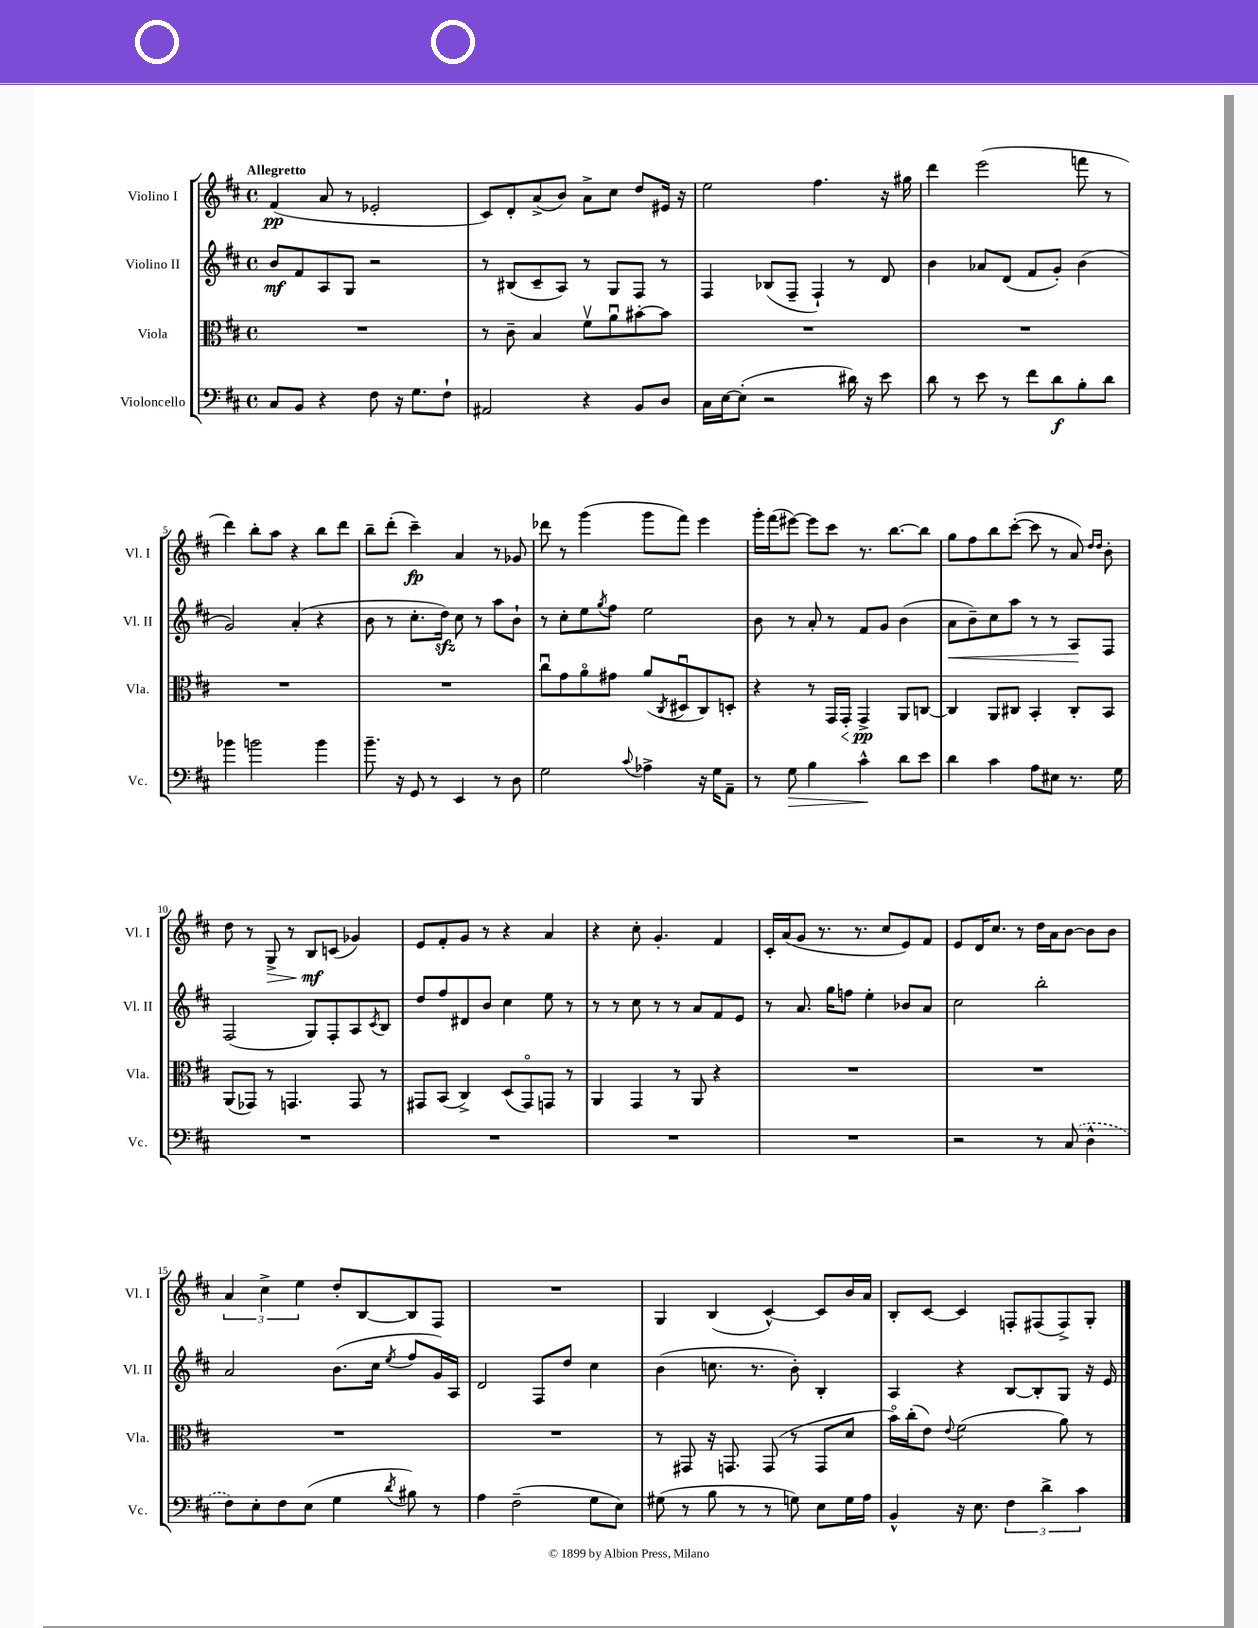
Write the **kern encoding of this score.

**kern	**kern	**kern	**kern
*staff4	*staff3	*staff2	*staff1
*clefF4	*clefC3	*clefG2	*clefG2
*k[f#c#]	*k[f#c#]	*k[f#c#]	*k[f#c#]
*M4/4	*M4/4	*M4/4	*M4/4
*met(c)	*met(c)	*met(c)	*met(c)
8C#/L	1r	8b/L	(4f#/
8BB/J	.	8f#/	.
4r	.	8A/	8a/
.	.	8G/J	8r
8F#\	.	2r	2e-'/
16r	.	.	.
8.G\L	.	.	.
8F#`\J	.	.	.
=	=	=	=
2AA#/	8r	8r	8c#/L)
.	8c#~\	(8B#/L	8d'/
.	4B/	8c#~/	(8a^/
.	.	8A/J)	8b/J)
4r	8f#v\L	8r	8a^\L
.	8au\	8G/L	8cc#\J
8BB/L	[8b#'\	8F#/J	8dd/L
8D/J	8b#\]J	8r	16e#/Jk
.	.	.	16r
=	=	=	=
16C#\LL	1r	4F#/	2ee\
[16E\J	.	.	.
(8E'\]J	.	.	.
2r	.	(8B-/L	.
.	.	8F#~/J	.
.	.	4F#`/)	4.ff#\
16d#\)	.	8r	.
16r	.	.	.
8e\	.	8d/	16r
.	.	.	16gg#\
=	=	=	=
8d\	1r	4b\	4ddd\
8r	.	.	.
8e\	.	8a-/L	(2eee\
8r	.	(8d/J	.
8f#\L	.	8f#/L	.
8d\	.	8g'/J)	.
8B'\	.	(4b\	8fff\
8d\J	.	.	8r
=	=	=	=
4b-\	1r	2g/)	4ddd\)
2b\	.	.	8bb'\L
.	.	.	8aa\J
.	.	(4a'/	4r
4b\	.	4r	8bb\L
.	.	.	8ddd\J
=	=	=	=
8.b~\	1r	8b\	8bb~\L
.	.	8r	(8ddd'\J
16r	.	.	.
8GG/	.	8.cc#'\L	4ccc#~\)
8r	.	.	.
.	.	16dd\Jk)	.
4EE/	.	8cc#\	4a/
.	.	8r	.
8r	.	8aa\L	8r
8D\	.	8b`\J	8g-/
=	=	=	=
2G\	8cc#u\L	8r	8ddd-\
.	8g\	8cc#'\L	8r
.	8ao\	8ee\	(4ggg\
.	.	8qgg/	.
.	8g#\J	8ff#\J	.
8qqc#/	.	.	.
4A-^\	(8a/L	2ee\	8ggg\L
.	8qC#/	.	.
.	8D#u/	.	8fff#\J)
16r	8C#/)	.	4eee\
16G\LK	.	.	.
8AA~\J	8D'/J	.	.
=	=	=	=
8r	4r	8b\	16ggg'\LL
.	.	.	(16fff#\J
8G\	.	8r	[8eee#\J)
4B\	8r	8a'/	8eee#\]L
.	16GG/LL	8r	8ccc#\J
.	16GG'/JJ	.	.
4c#^^\	4GG^/	8f#/L	8.r
.	.	8g/J	.
.	.	.	[8.bb\L
8d\L	8AA/L	(4b\	.
8e\J	[8C/J	.	8bb\]J
=	=	=	=
4d\	4C/]	8a\L	8gg\L
.	.	8b~\)	8ff#\
4c#\	8AA/L	8cc#\	8bb\
.	8C#/J	8aa\J	([8ccc#'\J
8A\L	4BB'/	8r	8ccc#\]
8E#\J	.	8r	8r
8.r	8C#'/L	8A/L	8a/)
.	.	.	16qqdd/LL
.	.	.	16qqdd/JJ
.	8BB/J	8F#/J	8b'\
16G\	.	.	.
=	=	=	=
1r	(8AA/L	(2F#/	8dd\
.	8GG-/J)	.	8r
.	8r	.	8G^/
.	4.GG/	.	8r
.	.	8G/L)	8B/L
.	.	8F#'/	(8c/J
.	8GG/	8A/	4g-/)
.	.	8qc#/	.
.	8r	8B/J	.
=	=	=	=
1r	8GG#/L	8dd/L	8e/L
.	(8BB/J	8ff#/	8f#'/
.	4C#^/)	8d#/	8g/J
.	.	8b/J	8r
.	(8D/L	4cc#\	4r
.	8GG#o/)	.	.
.	8GG/J	8ee\	4a/
.	8r	8r	.
=	=	=	=
1r	4AA/	8r	4r
.	.	8r	.
.	4GG/	8cc#\	8cc#'\
.	.	8r	4.g'/
.	8r	8r	.
.	8AA/	8a/L	.
.	4r	8f#/	4f#/
.	.	8e/J	.
=	=	=	=
1r	1r	8r	16c#'/LL
.	.	.	(16a/J
.	.	8.a/	8g/J
.	.	.	8.r
.	.	16gg\LK	.
.	.	8ff\J	.
.	.	.	8.r
.	.	4ee'\	.
.	.	.	8cc#/L
.	.	8b-/L	8e/)
.	.	8a/J	8f#/J
=	=	=	=
2r	1r	2cc#\	8e/L
.	.	.	16d/K
.	.	.	8.cc#/J
.	.	.	8r
8r	.	2bb'\	16dd\LL
.	.	.	16a\J
(8C#/	.	.	[8b\J
4D^^\	.	.	8b\]L
.	.	.	8b\J
=	=	=	=
8F#\L)	1r	2a/	6a/
8E'\	.	.	.
.	.	.	6cc#^\
8F#\	.	.	.
.	.	.	6ee\
(8E\J	.	.	.
4G\	.	(8.b\L	8dd'/L
.	.	.	[8B/
.	.	16cc#\Jk	.
8qd/	.	8qee/	.
8B#\)	.	8ff#/L	8B/]
8r	.	16g/L)	8F#/J
.	.	16A/JJ	.
=	=	=	=
4A\	1r	2d/	1r
(2F#~\	.	.	.
.	.	8F#/L	.
.	.	8dd/J	.
8G\L	.	4cc#\	.
8E\J)	.	.	.
=	=	=	=
(8G#\	8r	(4b\	4G/
8r	8GG#/	.	.
8B\	16r	8.cc\	(4B/
.	8.GG/	.	.
8r	.	.	.
.	.	8.r	.
8r	(8GG/	.	[4c#^^/)
8G\)	8r	8b'\)	.
8E\L	8GG/L	4B'/	8c#/]L
16G\L	8d/J	.	16b/L
16A\JJ	.	.	16a/JJ
=	=	=	=
4BB^^/	16bo\LL)	4A/	8B'/L
.	(16cc#'\J	.	.
.	8e\J)	.	[8c#/J
.	8qqe/	.	.
16r	(2f#\	4r	4c#/]
8.E\	.	.	.
6F#\	.	[8B/L	8F'/L
.	.	8B'/]	(8F#/
6d^\	.	.	.
.	8a\)	8G/J	8F#^/)
6c#\	.	.	.
.	8r	16r	8G'/J
.	.	16e/	.
==	==	==	==
*-	*-	*-	*-
